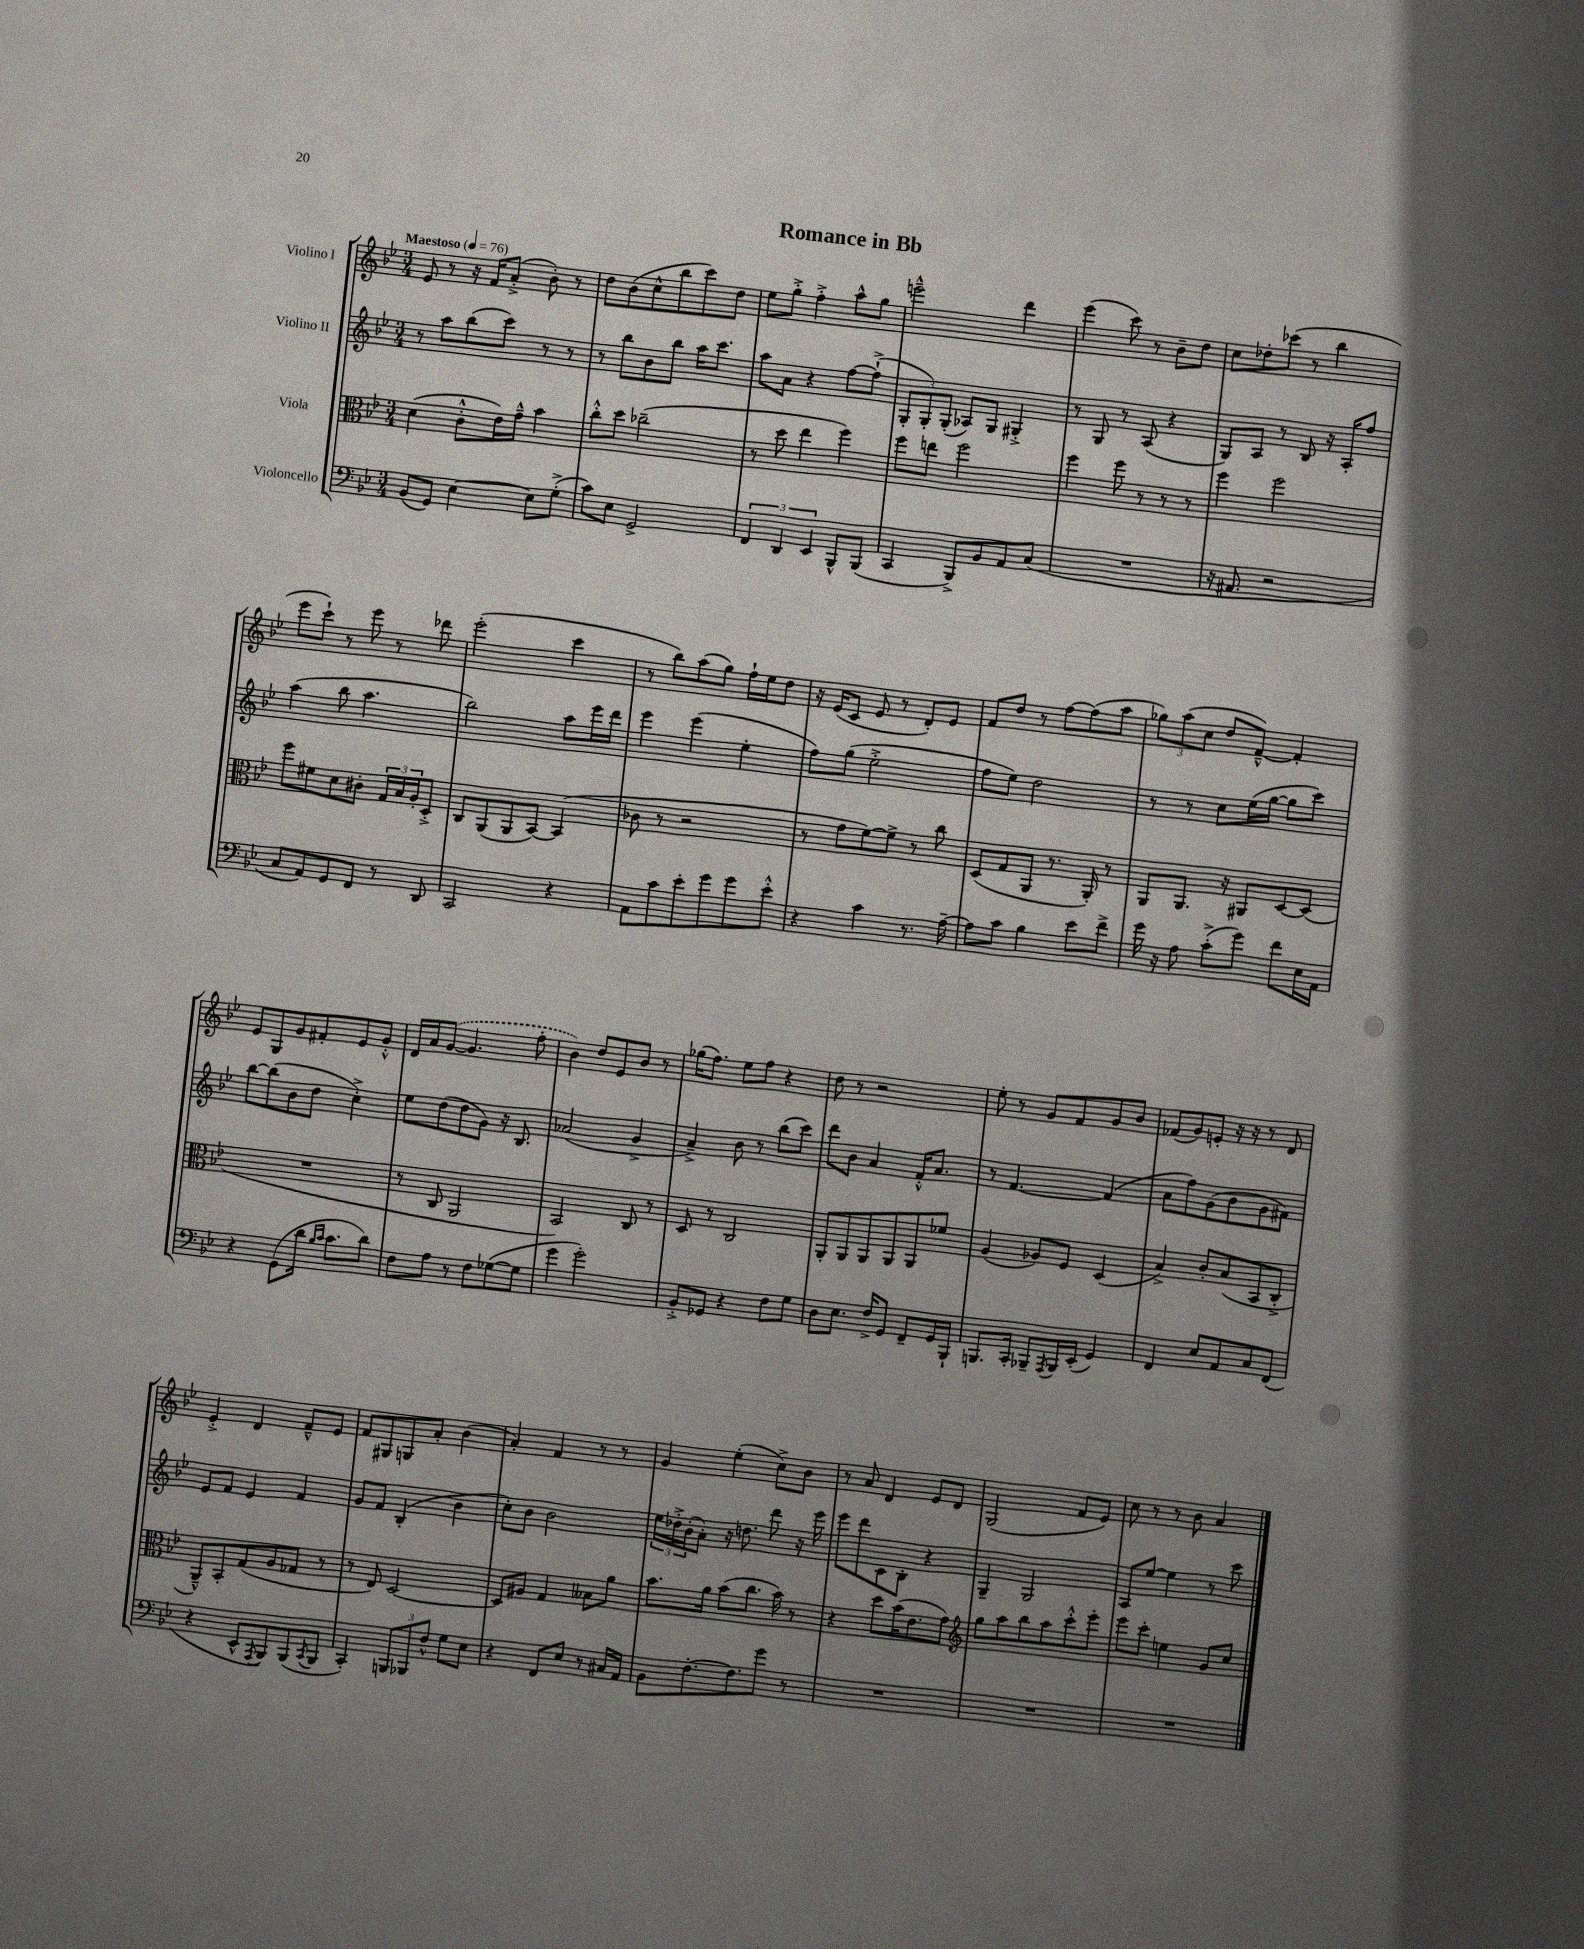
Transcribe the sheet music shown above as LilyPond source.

\header { title = "Romance in Bb" }
<<
\new StaffGroup <<
\new Staff = "s0" \with { instrumentName = "Violino I" } {
    \clef treble \key bes \major \numericTimeSignature \time 3/4 \tempo "Maestoso" 4 = 76
    ees'8 r8 r16 f'16 a'8-.->( bes'8-.) r8 |
    d''8 bes'8( c''8-^ bes''8 c'''8) d''8 |
    ees''8 g''8-.-> f''4-.-> a''8-^ g''8 |
    e'''2---^ d'''4 |
    ees'''4( c'''8) r8 bes'8-- d''8 |
    c''8 des''8-. ces'''8( r8 bes''4 |
    ees'''8 c'''8-!) r8 ees'''8 r8 des'''8 |
    ees'''2-.( c'''4 |
    r8 bes''8) a''8( g''8) f''16-! ees''16 d''8 |
    r16 ees'16( c'8 ees'8 r8 d'8-.) ees'8 |
    f'8 d''8 r8 f''8~ f''8( a''8 |
    \tuplet 3/2 { ges''8) a''8( c''8 } d''8 f'8~---^) f'4-. |
    ees'8 g8 g'8 fis'8-. ees'8 g'8-.-^ |
    d'16 a'16 \once \slurDashed g'8~( g'4. f''8-. |
    bes'4) d''8 ees'8 bes'8 r8 |
    ges''16( f''8.) ees''8 f''8 r4 |
    d''8 r8 r2 |
    ees''8-. r8 g'8 f'8 g'8 bes'8 |
    fes'8( g'8) e'8-. r16 r16 r8 d'8 |
    ees'4-.-> d'4 f'8---^ ees'8 |
    f'8 gis8 g8 a'8-. bes'4( |
    a'4-.) f'4 r8 r8 |
    g'4 ees''4-.( c''8->) bes'8 |
    r8 a'8 d'4 ees'8 d'8 |
    g2( f'8 ees'8) |
    c''8 r8 r8 bes'8 a'4 \bar "|." |
}
\new Staff = "s1" \with { instrumentName = "Violino II" } {
    \clef treble \key bes \major \numericTimeSignature \time 3/4
    r8 a''8 bes''8( c'''8) r8 r8 |
    r8 bes''8 bes'8 bes''8 a''16 c'''8. |
    a''8 a'8 r4 f''8~ f''8-!->( |
    \tuplet 3/2 { g8-. g8-.) g8-.( } aes8) g8 gis4-.-> |
    r8 g8 r8 a8( r4 |
    g8) a8 r8 bes8 r16 a16-. f''8 |
    a''4( bes''8 a''4. |
    bes''2) a''8 ees'''16 d'''16 |
    ees'''4 ees'''4( ees''4-. |
    f''8) g''8( ees''2-.-> |
    f''8 ees''8) d''2 |
    r8 r8 c''8 ees''16( g''16~ g''8 c'''8) |
    bes''8~ bes''8( bes'8 d''8 c''4-.->) |
    ees''8 d''8( d''8 g'8) r16 bes8. |
    aes'2( g'4-> |
    a'4--->) bes'8 r8 bes''8( c'''8) |
    d'''8 bes'8 a'4 f'16-.-^ a'8. |
    r8 f'4.~ f'4( |
    a'8 f''8) g'8( bes'8 g'8 fis'8) |
    ees'8 f'8 ees'4 f'4 |
    g'8 f'8 bes4-.( bes'4 |
    c''8-.) bes'8 bes'2 |
    \tuplet 3/2 { ees''16 des''16-.-> bes'16-.( } a'8-.) r16 d''8. d'''8 r16 ees'''16 |
    ees'''8 d'''8 c'8 bes8-. r4 |
    g4-- g2 |
    a8 ees''8~ ees''4 r8 c'''8 \bar "|." |
}
\new Staff = "s2" \with { instrumentName = "Viola" } {
    \clef alto \key bes \major \numericTimeSignature \time 3/4
    d'4( c'8-.-^ ees'16) g'16---^ bes'4 |
    c''8-.-^ d''8 ces''2--( |
    r8 d''8 ees''4 f''4) |
    f''8 e''8 f''2 |
    f''4 f''8 r8 r8 r8 |
    f''4 f''2 |
    f''8 fis'8 d'8 cis'8-. \tuplet 3/2 { g16 bes16 a16-. } d8-.-> |
    c8 a,8( a,8 bes,8~) bes,4( |
    ces'8 r8 r2 |
    r8 g'8 f'8~) f'8-> r8 c''8 |
    d8( g8 a,8 r8. a,16-.) r8 |
    a,8 a,8. r16 ais,8 d8~ d8( |
    R2. |
    r8 c8 a,2 |
    bes,2) c8 r8 |
    d8 r8 c2 |
    a,8-. a,8 a,8 a,8 a,8 fes'8 |
    a4( aes8) f8 d4( |
    bes4->) c'8-. bes8( bes,8 c8-.-> |
    a,8---^) bes,8-. g8( a8 ges8 r8 |
    r8 ees8) d2~ |
    d8 ais8 g4 beses8 a'8 |
    bes'8. a'16 bes'8( c''8. bes'16) r8 |
    r4 d''8 bes'16( ees'8. g'8) |
    \clef treble g''8 a''8 bes''8 a''8 c'''8-.-^ ees'''8-. |
    ees'''8 c'''8-. e''4 g'8 c''8 \bar "|." |
}
\new Staff = "s3" \with { instrumentName = "Violoncello" } {
    \clef bass \key bes \major \numericTimeSignature \time 3/4
    bes,8( g,8) ees4~ ees8 g8-.->( |
    c'8) ees8 g,2-> |
    \tuplet 3/2 { f,4 d,4 ees,4 } bes,,8-^ bes,,8( |
    c,4 bes,,8->) bes,8 a,8 c8( |
    R2. |
    r16 ais,8. r2 |
    c8 a,8) g,8 f,8 r8 d,8 |
    c,2 r4 |
    a,8 c'8 ees'8-. g'8 g'8 ees'8-.-^ |
    r4 c'4 r8. a16~-- |
    a8 c'8 bes4 ees'8 f'8-> |
    g'16 r16 a8 c'8-.->( g'8) f'8 ees16 a,16 |
    r4 g,8( d'16 \grace { bes16 c'16 } c'8. d'8) |
    f8 a8 r8 f8 ges8~( ges8 |
    g'4 g'2-.) |
    bes,8-.-> ges,8 r4 f8 g8 |
    d8 ees8. f16-> g,8 f,8-- g,16 bes,,16-! |
    b,,8. c,16-. bes,,8-- \acciaccatura { a,,8 } bes,,16 ees,16-.( g,4) |
    f,4 ees8 a,8 c8 f,8( |
    r4 ees,8-^ \acciaccatura { a,,8 } bes,,8) bes,,8( \acciaccatura { c,8 } bes,,8 |
    c,4-.) \tuplet 3/2 { b,,8 bes,,8 f8-^ } g8 ees8 |
    r4 f,8 ees8 r8 cis16 a,16 |
    bes,8 f8.~-. f8. g'8 r8 |
    R2. |
    R2. |
    R2. \bar "|." |
}
>>
>>
\layout { \context { \Score \remove "Bar_number_engraver" } }
